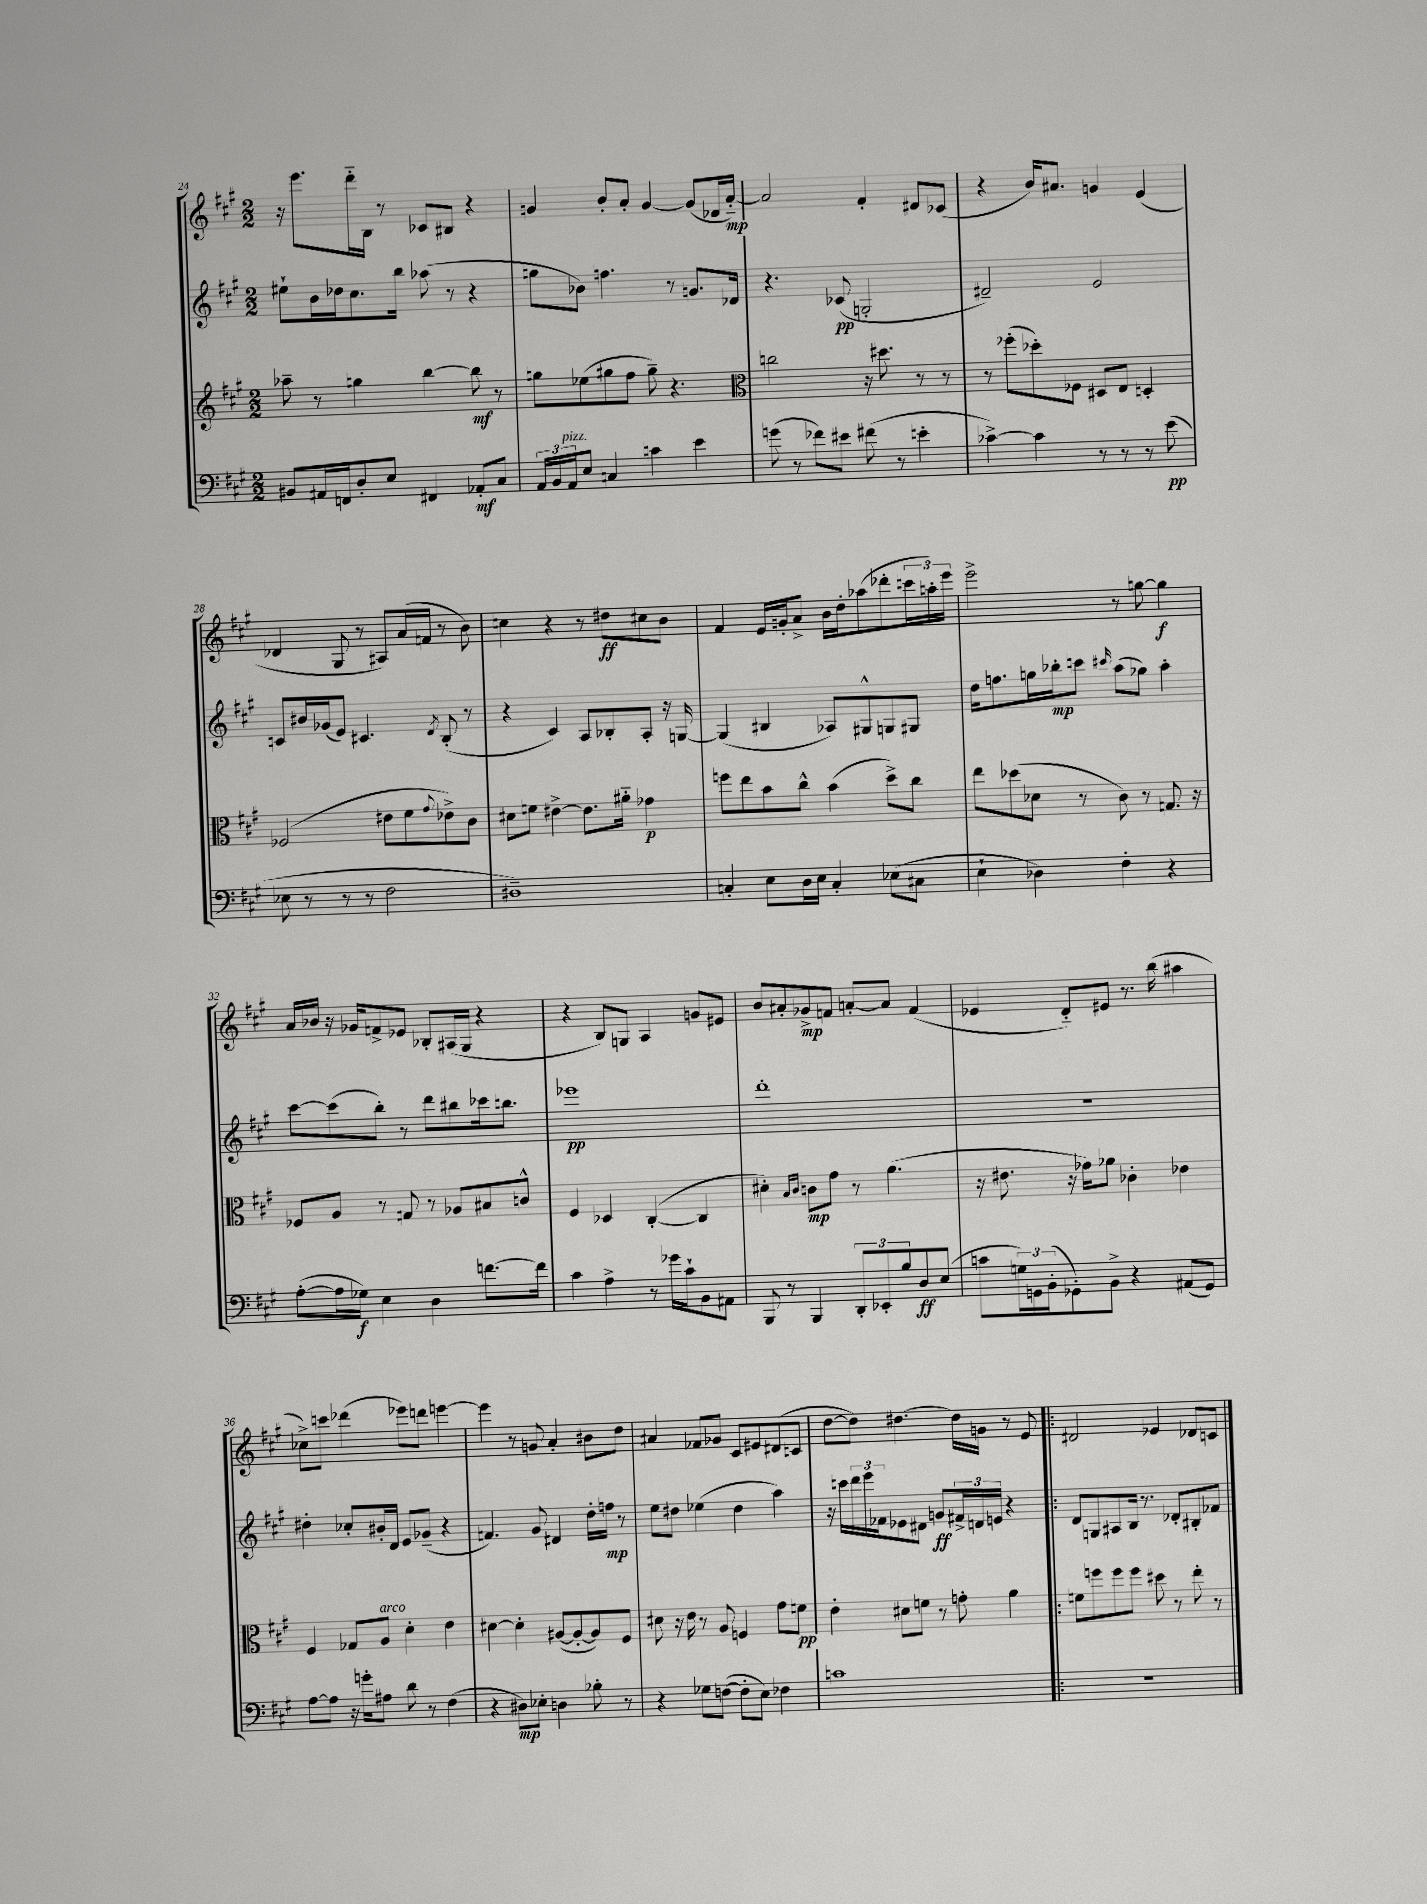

**kern	**dynam	**kern	**dynam	**kern	**dynam	**kern	**dynam
*part4	*part4	*part3	*part3	*part2	*part2	*part1	*part1
*staff4	*staff4	*staff3	*staff3	*staff2	*staff2	*staff1	*staff1
*clefF4	*	*clefG2	*	*clefG2	*	*clefG2	*
*k[f#c#g#]	*	*k[f#c#g#]	*	*k[f#c#g#]	*	*k[f#c#g#]	*
*M2/2	*	*M2/2	*	*M2/2	*	*M2/2	*
=24	=24	=24	=24	=24	=24	=24	=24
8BB#X/L	.	8aa-X~\	.	8ee#X`\L	.	16r	.
.	.	.	.	.	.	8.eee\L	.
16AA#X/L	.	8r	.	16b\L	.	.	.
16FFn/J	.	.	.	16dd-X\J	.	.	.
8D'/	.	4ggn\	.	8.cc#\	.	16ddd\L	.
.	.	.	.	.	.	16B\JJ	.
8E/J	.	.	.	.	.	8r	.
.	.	.	.	16bb\Jk	.	.	.
4FF#X/	.	[4bb\	.	(8aa-X\	.	8c-X/L	.
.	.	.	.	8r	.	8B#X/J	.
8AA-X'/L	mf	8bb\]	mf	4r	.	4r	.
8C#/J	.	8r	.	.	.	.	.
=25	=25	=25	=25	=25	=25	=25	=25
24AA/LL	.	8ggn\L	.	8ggn\L	.	4gn/	.
24BB/	.	.	.	.	.	.	.
!LO:TX:a:i:t=pizz.	!	!	!	!	!	!	!
24AA/J	.	.	.	.	.	.	.
8E/J	.	(8ee-X\	.	8b-X\J)	.	.	.
4Cn/	.	8gg#X\	.	4.ffn\	.	8b'/L	.
.	.	8ff#\J	.	.	.	8a'/J	.
4cn\	.	8gg#~\)	.	.	.	[4g/	.
.	.	4.r	.	8r	.	.	.
4e\	.	.	.	8.gn/L	.	(8g/L]	.
.	.	.	.	.	.	16d-X/L	.
.	.	.	.	16d-X/Jk	.	[16a/JJ)	mp
=26	=26	=26	=26	=26	=26	=26	=26
*	*	*clefC3	*	*	*	*	*
(8gn\	.	2ccn\	.	4.r	.	2a/]	.
8r	.	.	.	.	.	.	.
8f-X\L)	.	.	.	.	.	.	.
8e#X\J	.	.	.	(8c-X/	pp	.	.
(8f#X\	.	16r	.	2Gn'/	.	4f#'/	.
.	.	8.dd#X\	.	.	.	.	.
8r	.	.	.	.	.	.	.
4en'\	.	8r	.	.	.	8d#X/L	.
.	.	8r	.	.	.	(8c-X/J	.
=27	=27	=27	=27	=27	=27	=27	=27
[4c-X^\)	.	8r	.	2d#X~/)	.	4r	.
.	.	(8ff-X'\L	.	.	.	.	.
4c-\]	.	8dd-X'\)	.	.	.	16b/KL)	.
.	.	.	.	.	.	8.a#X/J	.
.	.	8F-X\J	.	.	.	.	.
8r	.	8D#X/L	.	2e/	.	4gn/	.
8r	.	8E/J	.	.	.	.	.
8r	.	4Dn'/	.	.	.	(4e/	.
(8e\	pp	.	.	.	.	.	.
!!LO:LB:g=z
=28	=28	=28	=28	=28	=28	=28	=28
8E-X\	.	(2F-X/	.	8cn/L	.	4d-X/	.
8r	.	.	.	16b#X/L	.	.	.
.	.	.	.	(16g-X/J	.	.	.
8r	.	.	.	8e/J)	.	8G#/	.
8r	.	.	.	4.c#X/	.	8r	.
2F#\	.	8e#X\L	.	.	.	8A#X/L)	.
.	.	8f#\	.	.	.	(16a/L	.
.	.	.	.	.	.	16fn/JJ	.
.	.	8qqg#/	.	8qd/	.	.	.
.	.	8e-X^\)	.	(8B'/	.	8r	.
.	.	8c#\J	.	8r	.	8b\)	.
=29	=29	=29	=29	=29	=29	=29	=29
1D#X~)	.	8d#X\L	.	4r	.	4ccn\	.
.	.	8fn\J	.	.	.	.	.
.	.	[4e#X^\	.	4c#/)	.	4r	.
.	.	8.e#\L]	.	8A/L	.	8r	.
.	.	.	.	8B-X'/	.	8dd#X\L	ff
.	.	16a#X\Jk	.	.	.	.	.
.	.	4g-X\	p	8A'/J	.	8cc#X\	.
.	.	.	.	16r	.	8b\J	.
.	.	.	.	[16Gn/	.	.	.
=30	=30	=30	=30	=30	=30	=30	=30
4Cn'/	.	8ffn\L	.	(4G/]	.	4f#/	.
.	.	8ee\	.	.	.	.	.
8E\L	.	8b\	.	4B#X/	.	16e/LL	.
.	.	.	.	.	.	16gn'/J	.
16D\L	.	8cc#^^\J	.	.	.	8a^/J	.
16E\JJ	.	.	.	.	.	.	.
4C'/	.	(4b\	.	8A-X/L)	.	16b\LL	.
.	.	.	.	.	.	16dd'\J	.
.	.	.	.	8G#X^^/	.	(8aa-X\	.
(8E-X\L	.	8dd^\L)	.	8Gn/	.	8ddd-X'\	.
8C#X\J	.	8cc#\J	.	8G#X/J	.	24cccn\L	.
.	.	.	.	.	.	24aan'\)	.
.	.	.	.	.	.	24eee\JJ	.
=31	=31	=31	=31	=31	=31	=31	=31
4E`\	.	8ee\L	.	16dd\KL	.	2eee^\	.
.	.	.	.	8.ffn\	.	.	.
.	.	(8dd-X\	.	.	.	.	.
4D-X\)	.	8d-X\J	.	16ggn\L	.	.	.
.	.	.	.	16bb-X'\J	mp	.	.
.	.	8r	.	8cccn\J	.	.	.
.	.	.	.	16qqccc#X/	.	.	.
4F#'\	.	8c#\)	.	(8aa\L	.	8r	.
.	.	8r	.	8gg-X\J)	.	[8ggn\	.
4r	.	8.Gn/	.	4aa'\	.	4gg\]	f
.	.	16r	.	.	.	.	.
!!LO:LB:g=z
=32	=32	=32	=32	=32	=32	=32	=32
([8A'\L	.	8F-X/L	.	[8ccc#\L	.	16a/LL	.
.	.	.	.	.	.	16b-X/JJ	.
16A\L]	.	8A/J	.	(8ccc#\]	.	16r	.
16G-X\JJ)	f	.	.	.	.	16g-X/KL	.
4E\	.	8r	.	8bb'\J)	.	8fn^/	.
.	.	8Gn/	.	8r	.	8e-X/J	.
4D\	.	8r	.	8ddd\L	.	8B-X'/L	.
.	.	8A-X/L	.	8bb#X\	.	(16A#X/L	.
.	.	.	.	.	.	16G#/JJ	.
[8.fn\L	.	8B#X/	.	16ccc-X\k	.	4r	.
.	.	.	.	8.bbn\J	.	.	.
.	.	8cn^^/J	.	.	.	.	.
16f\Jk]	.	.	.	.	.	.	.
=33	=33	=33	=33	=33	=33	=33	=33
4c#\	.	4F#/	.	1eee-X	pp	4r	.
4A^\	.	4D-X/	.	.	.	8B/L)	.
.	.	.	.	.	.	8Gn/J	.
8r	.	([4C#'/	.	.	.	4A/	.
16g-X\LL	.	.	.	.	.	.	.
16c#`\J	.	.	.	.	.	.	.
8BB\	.	4C#/]	.	.	.	8gn/L	.
8AA#X\J	.	.	.	.	.	8e#X/J	.
=34	=34	=34	=34	=34	=34	=34	=34
8BBB/	.	4d#X'\)	.	1ddd'	.	8b/L	.
8r	.	.	.	.	.	8a#X'/	.
.	.	16qqB/LL	.	.	.	.	.
.	.	16qqc#/JJ	.	.	.	.	.
4BBB/	.	8cn\L	mp	.	.	8g-X^/	mp
.	.	8g#\J	.	.	.	8fn/J	.
12DD'/L	.	8r	.	.	.	[8an'/L	.
12EE-X'/	.	.	.	.	.	.	.
.	.	(4.a\	.	.	.	8a/J]	.
12B/	.	.	.	.	.	.	.
8D/	ff	.	.	.	.	(4f/	.
(8E/J	.	.	.	.	.	.	.
=35	=35	=35	=35	=35	=35	=35	=35
8cn\L	.	16r	.	1r	.	4e-X/	.
.	.	8.e#X\	.	.	.	.	.
24Gn\L)	.	.	.	.	.	.	.
24GGn\	.	.	.	.	.	.	.
(24BB'\J	.	.	.	.	.	.	.
8GG-X'\)	.	16r	.	.	.	8d/L)	.
.	.	16g-X\KL)	.	.	.	.	.
8BB^\J	.	8a-X\J	.	.	.	8e#X/J	.
4r	.	4c-X'\	.	.	.	8.r	.
.	.	.	.	.	.	(16bb\	.
(8AA#X/L	.	4e-X\	.	.	.	4aa#X\	.
8GG-/J)	.	.	.	.	.	.	.
!!LO:LB:g=z
=36	=36	=36	=36	=36	=36	=36	=36
[8A\L	.	4F#/	.	4dd#X'\	.	8cc-X^\L)	.
8A\J]	.	.	.	.	.	8cccn\J	.
16r	.	8G-X/L	.	8cc-X'/L	.	(4ddd-X\	.
16gn'\KL	.	.	.	.	.	.	.
!	!	!LO:TX:a:i:t=arco	!	!	!	!	!
8A#X\J	.	8A/J	.	16b#X'/L	.	.	.
.	.	.	.	16d/JJ	.	.	.
8d\	.	4d'\	.	8e/L	.	8eee-X\L)	.
8r	.	.	.	(8g-X~/J	.	8dddn\J	.
(4F#\	.	4e\	.	4r	.	[4eeen\	.
=37	=37	=37	=37	=37	=37	=37	=37
4r	.	[4d#X\	.	4.fn/)	.	4eee\]	.
8D#X\L)	mp	4d#'\]	.	.	.	8r	.
8E-X'\J	.	.	.	8g#/	.	8gn/	.
4Dn\	.	([8A#X/L	.	4d#X/	.	4a'/	.
.	.	8A#'/_	.	.	.	.	.
8B-X'\	.	8A#/])	.	16dd'\LL	.	8b#X\L	.
.	.	.	.	16ffn\JJ	mp	.	.
8r	.	8F#/J	.	8r	.	8dd\J	.
=38	=38	=38	=38	=38	=38	=38	=38
4r	.	8d#X\	.	8ee\L	.	4a#X/	.
.	.	16r	.	8dd#X\J	.	.	.
.	.	16e\	.	.	.	.	.
8G-X\L	.	8r	.	(4ee-X\	.	8f-X/L	.
([8Fn\J	.	8A/	.	.	.	8g-X/J	.
8F'\L]	.	4Fn/	.	4dd#\	.	8c#/L	.
8E\J)	.	.	.	.	.	8e#X/	.
4F-X\	.	8g#\L	.	4aa\)	.	(8d#X/	.
.	.	8fn\J	pp	.	.	8cn/J	.
=39	=39	=39	=39	=39	=39	=39	=39
1cn	.	4e'\	.	16r	.	[8dd\L	.
.	.	.	.	16cccn\LL	.	.	.
.	.	.	.	24ddd\	.	8dd\J])	.
.	.	.	.	24eee\	.	.	.
.	.	.	.	24f-X\J	.	.	.
.	.	8d#X\L	.	8e-X\	.	[4.dd#X\	.
.	.	8fn\J	.	8d#X\J	.	.	.
.	.	8r	.	8gn/L	ff	.	.
.	.	8gn'\	.	24f#X^/L	.	16dd#\LL]	.
.	.	.	.	24dn/	.	.	.
.	.	.	.	.	.	16gn\JJ	.
.	.	.	.	24en/JJ	.	.	.
.	.	4a\	.	4r	.	8r	.
.	.	.	.	.	.	8e/	.
=40!|:	=40!|:	=40!|:	=40!|:	=40!|:	=40!|:	=40!|:	=40!|:
1r	.	8fn\L	.	8d/L	.	2d#X/	.
.	.	8ffn\	.	8Gn/	.	.	.
.	.	8ff\	.	8A#X/	.	.	.
.	.	8ff\J	.	16B/Jk	.	.	.
.	.	.	.	8.r	.	.	.
.	.	8dd#X\	.	.	.	4e-X/	.
.	.	8r	.	8d-X'/L	.	.	.
.	.	8ee'\	.	8B#X'/	.	8d-X/L	.
.	.	8r	.	8f-X/J	.	8cn/J	.
==	==	==	==	==	==	==	==
*-	*-	*-	*-	*-	*-	*-	*-
